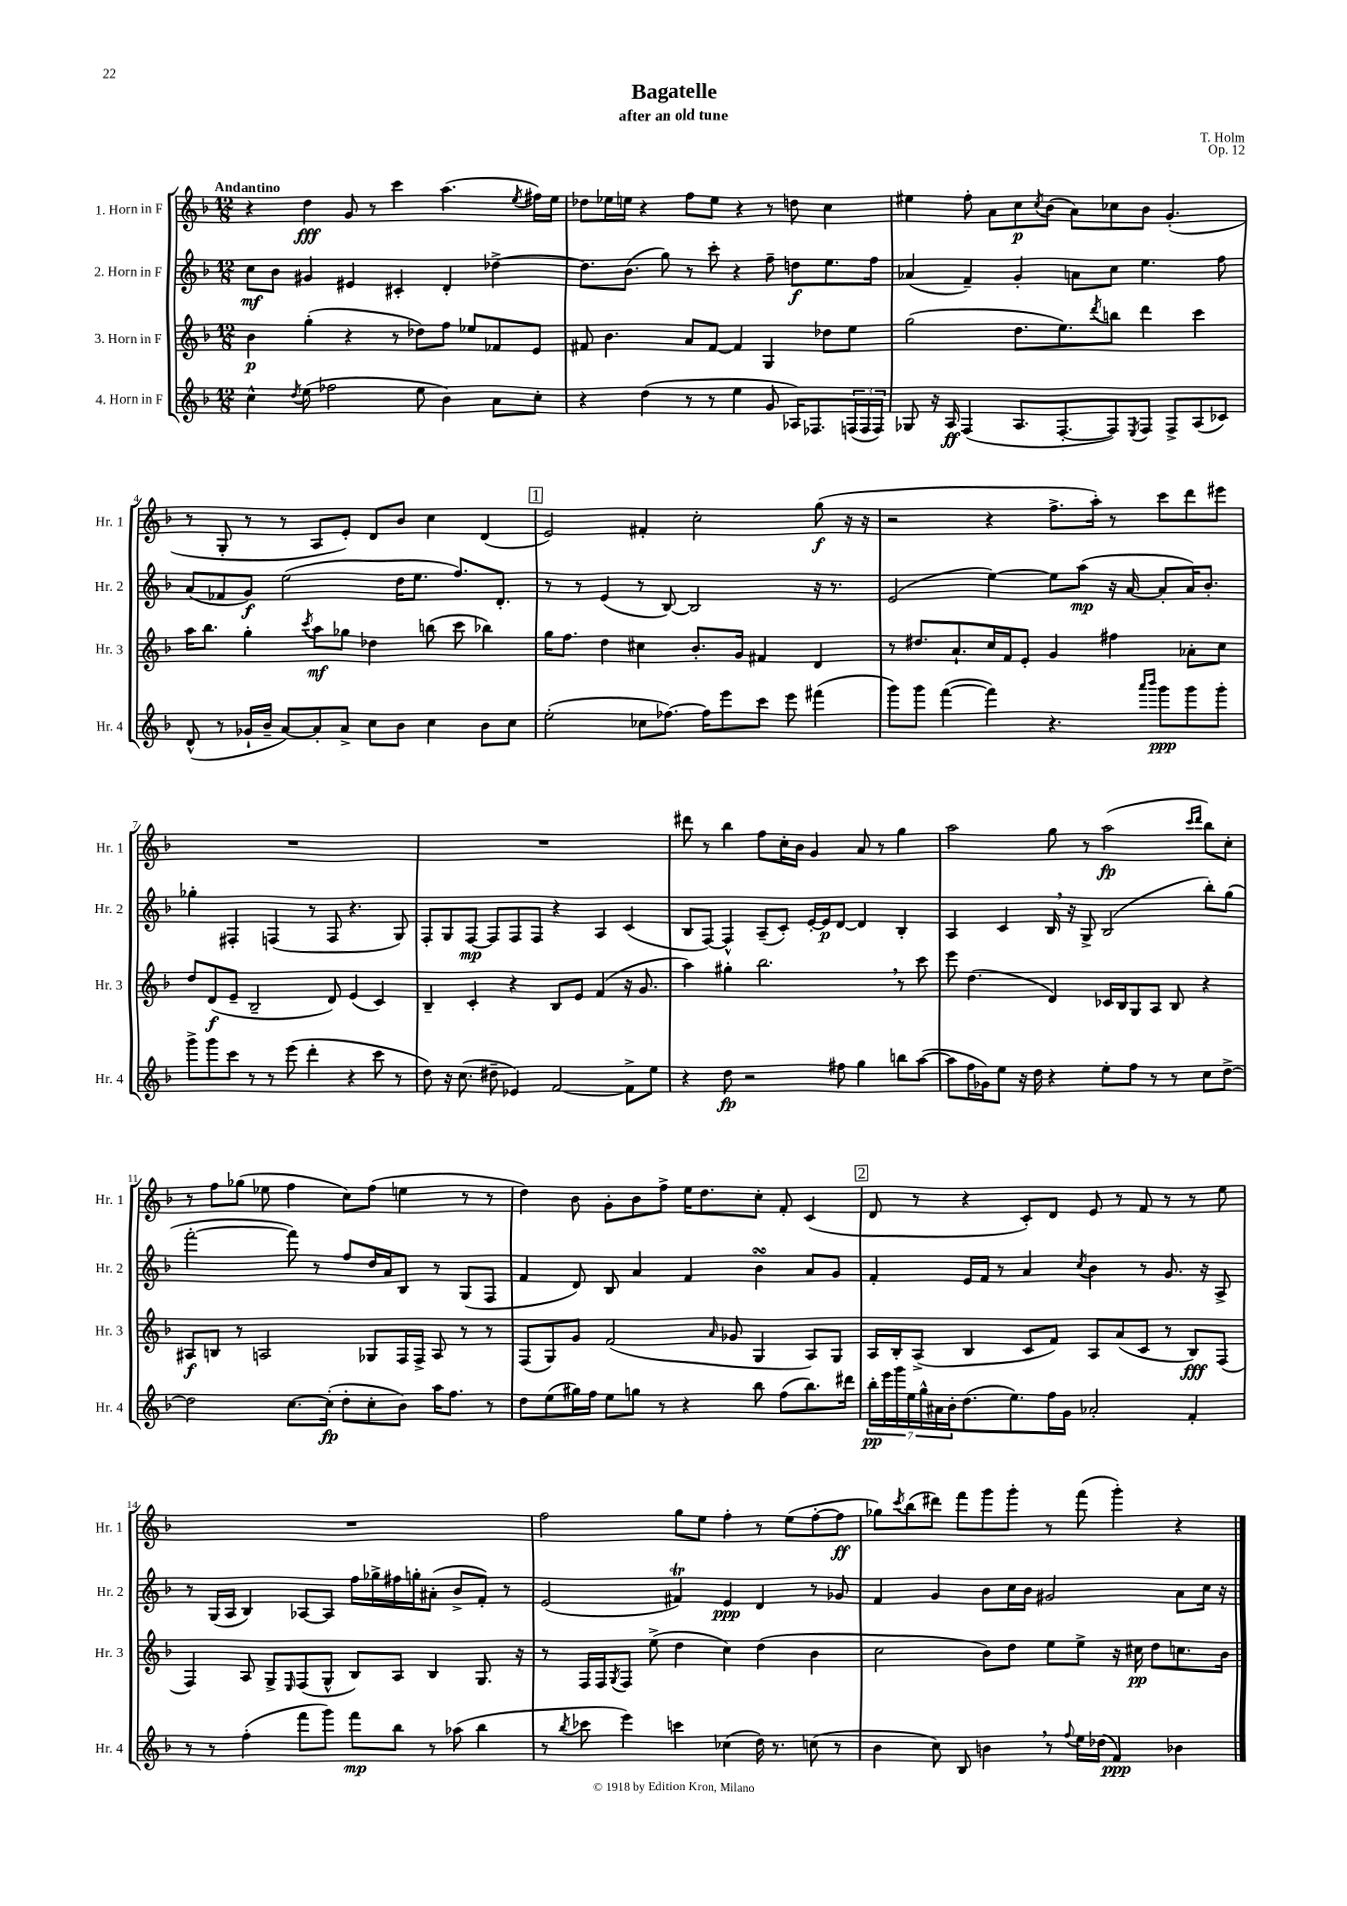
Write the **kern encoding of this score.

**kern	**kern	**kern	**kern
*staff4	*staff3	*staff2	*staff1
*clefG2	*clefG2	*clefG2	*clefG2
*k[b-]	*k[b-]	*k[b-]	*k[b-]
*M12/8	*M12/8	*M12/8	*M12/8
4cc^^\	4b-\	8cc\L	4r
.	.	8b-\J	.
8qdd/	.	.	.
(8ee\	(4gg'\	4g#/	4dd\
2ff-\	.	.	.
.	4r	4e#/	8g/
.	.	.	8r
.	8r	4c#'/	4ccc\
8ee\	8dd-\L)	.	.
4b-\)	8ff\J	4d'/	(4.aa\
.	8ee-/L	.	.
8a\L	8f-/	[4dd-^\	.
.	.	.	8qee/
8cc'\J	8e/J	.	16ff#\LL)
.	.	.	16ee\JJ
=	=	=	=
4r	8f#/	8.dd-\]L	8dd-\L
.	4.b-\	.	16ee-\L
.	.	(8.b-\J	16ee\JJ
(4dd\	.	.	4r
.	.	8gg\)	.
8r	8a/L	8r	8ff\L
8r	[8f#/J	8ccc'\	8ee\J
4ee\	4f#/]	4r	4r
8g/	4G/	8ff~\	8r
16A-/LK)	.	8dd\L	8dd\
8.F-/	.	.	.
.	8dd-\L	8.ee\	4cc\
(24F/L	8ee\J	.	.
24F/	.	.	.
.	.	16ff\Jk	.
24F/JJ)	.	.	.
=	=	=	=
8G-/	(2gg\	(4a-/	4ee#\
16r	.	.	.
16A/	.	.	.
(4F/	.	4f~/)	8ff'\
.	.	.	8a\L
8.A/L	8.dd\L	4g'/	8cc\
.	.	.	8qcc/
.	.	.	(8b-\J
[8.F'/	8.ee\)	.	.
.	.	8a\L	8a\L)
.	8qddd/	.	.
8F/])	8bb\J	8cc\J	8cc-\
8qE/	.	.	.
8F/J	4ddd\	4.ee\	8b-\J
8F^/L	.	.	(4.g'/
(8A/	4ccc\	.	.
8c-/J)	.	8ff\	.
=	=	=	=
(8d^^/	16aa\LK	(8a/L	8r
.	8.bb-\J	.	.
8r	.	8f-/	8G'/
16g-`/LL	4gg'\	8g/J)	8r
16b-~/JJ	.	.	.
[8a/L)	.	(2ee\	8r
.	8qccc/	.	.
8a'/]	8aa\L	.	8A/L
8a^/J	8gg-\J	.	8e'/J)
8cc\L	4dd-\	.	8d/L
8b-\J	.	16dd\LK	8b-/J
.	.	8.ee\J	.
4cc\	(8bb\	.	4cc\
.	8ccc\	8.ff/L)	.
8b-\L	4bb-\)	.	(4d/
.	.	8.d'/J	.
8cc\J	.	.	.
=	=	=	=
(2ee'\	16gg\LK	8r	2e/)
.	8.ff\J	.	.
.	.	8r	.
.	4dd\	(4e/	.
8cc-\L	4cc#\	8r	4f#'/
[8.ff-\J)	.	[8B-/)	.
.	8.b-'/L	2B-/]	2cc'\
16ff-\]LK	.	.	.
8eee\	.	.	.
.	16g/Jk	.	.
8ccc\J	4f#/	.	.
8eee\	.	.	.
(4fff#\	4d/	16r	(8gg\
.	.	8.r	.
.	.	.	16r
.	.	.	16r
=	=	=	=
8ggg\L)	8r	(2e/	2r
8ggg\J	8.dd#/L	.	.
([4fff\	.	.	.
.	8.a`/	.	.
4fff\])	16cc/L	[4ee\)	4r
.	16f/J	.	.
.	8e'/J	.	.
4.r	4g/	8ee\]L	8.ff^\L
.	.	(8aa\J	.
.	.	.	16aa'\Jk)
.	4ff#\	16r	8r
.	.	[16a/	.
16qqaaa/LL	.	.	.
16qqbbb-/JJ	.	.	.
8ggg\L	.	8a'/]L	8ccc\L
8ggg\	8a-'\L	16a/K)	8ddd\
.	.	8.b-'/J	.
8ggg'\J	8cc\J	.	8eee#\J
=	=	=	=
8ggg^\L	8dd/L	4gg-'\	1.r
8ggg\	(8d/	.	.
8ccc\J	8e~/J	4F#'/	.
8r	2B-~/	.	.
8r	.	(4F/	.
(8eee\	.	.	.
4ddd'\	.	8r	.
.	8d/)	8F/	.
4r	(4e/	4.r	.
8ccc\	4c/)	.	.
8r	.	8G/)	.
=	=	=	=
8dd\)	4B-~/	8F'/L	1.r
16r	.	8G/	.
(8.cc\	.	.	.
.	4c'/	[8F/J	.
8dd#~\	.	8F/]L	.
4e-/)	4r	8F/	.
.	.	8F/J	.
[2f/	8B-/L	4r	.
.	8e/J	.	.
.	(4f/	4A/	.
8f^\]L	16r	(4c/	.
.	8.g/	.	.
8ee\J	.	.	.
=	=	=	=
4r	4aa\)	8B-/L	8ddd#\
.	.	[8F/J)	8r
8dd\	4gg#'\	4F^^/]	4bb-\
2r	.	.	.
.	2.bb-\	(8A~/L	8ff\L
.	.	8c'/J)	16cc'\L
.	.	.	16b-\JJ
.	.	[16e'/LL	4g/
.	.	16e/]J	.
8ff#\	.	[8d/J	.
4gg\	.	4d/]	8a/
.	.	.	8r
8bb\L	8r	4B-'/	4gg\
([8aa\J	8ccc\	.	.
=	=	=	=
8aa\]L	8eee\	4A/	2aa\
16ff\L	(4.dd\	.	.
16g-\J)	.	.	.
8ee\J	.	4c/	.
16r	.	.	.
16dd\	.	.	.
4r	4d/)	16B-/	8gg\
.	.	16r	.
.	.	8G^/	8r
8ee'\L	16c-/LL	(2B-/	(2aa\
.	16B-/J	.	.
8ff\J	8G/	.	.
8r	8A/J	.	.
8r	8B-/	.	.
.	.	.	16qqccc/LL
.	.	.	16qqddd/JJ
8cc\L	4r	8bb-'\L)	8bb-\L)
[8dd^\J	.	(8gg\J	8cc'\J
=	=	=	=
2dd\]	8A#/L	[2fff'\	8r
.	8B/J	.	8ff\L
.	8r	.	(8gg-\J
.	2A/	.	8ee-\
[8.cc\L	.	8fff\])	4ff\
.	.	8r	.
(16cc'\]Jk	.	.	.
8dd'\L	.	8ff/L	8cc\L)
8cc'\	8G-/L	16dd/L	(8ff\J
.	.	16a/J	.
8b-\J)	16F/L	8B-/J	4ee\
.	16F^/JJ	.	.
16aa\LK	8A/	8r	.
8.ff\J	.	.	.
.	8r	(8G/L	8r
8r	8r	8F/J	8r
=	=	=	=
8dd\L	(8F/L	4f/	4dd\)
(8ee\	8G/)	.	.
16gg#\L)	8g/J	8d/)	8b-\
16ff\JJ	.	.	.
8ee\L	(2f/	8B-/	8g'\L
8gg\J	.	4a/	8b-\
8r	.	.	8ff^\J
4r	.	4f/	16ee\LK
.	.	.	8.dd\
.	16qqa/	.	.
.	8g-/	.	.
8bb-\	4G/	4b-\	8cc'\J
(8ff\L	.	.	8f'/
8.bb-\)	8A/L)	8a/L	(4c/
.	8G/J	8g/J	.
16ddd#\Jk	.	.	.
=	=	=	=
28bb-'\LL	16A/LL	4f'/	8d/
28eee\	.	.	.
.	16B-'/J	.	.
28ggg\	.	.	.
28ee\	.	.	.
.	(8A^/J	.	8r
28gg^^\	.	.	.
28a#\	.	.	.
28b-'\J	.	.	.
(8.dd\	4B-/	16e/LL	4r
.	.	16f/JJ	.
.	.	8r	.
8.ee\)	.	.	.
.	8c/L	4a/	8c'/L)
16ff\L	8f/J)	.	8d/J
16g\JJ	.	.	.
.	.	8qcc/	.
2a-'/	8A/L	4b-\	8e/
.	(8a/	.	8r
.	8c/J	8r	8f/
.	8r	8.g/	8r
4f'/	8B-/L)	.	8r
.	.	16r	.
.	(8F/J	8A^/	8ee\
=	=	=	=
8r	4F/)	8r	1.r
8r	.	(16G/LL	.
.	.	16A/JJ	.
(4ff'\	8A/	4B-/)	.
.	8G^/L	.	.
.	16qqE/	.	.
8fff\L	(8F/	[8A-/L	.
8ggg\J)	8G^^/J	8A-/]J	.
8fff\L	8B-/L)	16ff\LL	.
.	.	16gg-^\	.
8bb-\J	8A/J	16ff#\	.
.	.	16gg'\J	.
8r	4B-/	(8a#'\J	.
(8aa-\	.	8b-^/L	.
4bb-\	8.G/	8f'/J)	.
.	.	8r	.
.	16r	.	.
=	=	=	=
8r	8r	(2e/	2ff\
8qbb-/	.	.	.
8ccc-\	16F/LL	.	.
.	16F/J	.	.
.	8qG/	.	.
4eee\)	8F/J	.	.
.	(8ee^\	.	.
4ccc\	4dd\	4f#/)	8gg\L
.	.	.	8ee\J
(4cc-\	4cc\)	4e/	4ff'\
16dd\)	(4dd\	4d/	8r
8.r	.	.	.
.	.	.	(8ee\L
(8cc\	4b-\	8r	[8ff'\
8r	.	8g-/	8ff\]J
=	=	=	=
4b-\	2cc\	4f/	8gg-\L)
.	.	.	8qccc/
.	.	.	(8bb-\
8cc\)	.	4g/	8ddd#\J)
8B-/	.	.	8fff\L
4b\	8b-\L)	8b-\L	8ggg\
.	8dd\J	16cc\L	8ggg'\J
.	.	16b-\JJ	.
8r	8ee\L	2g#/	8r
8qqff/	.	.	.
16ee\LL	8ee^\J	.	(8fff\
(16dd-\JJ	.	.	.
4f/)	16r	.	4ggg'\)
.	16cc#\	.	.
.	8dd\L	.	.
4b-\	8.cc\	8a\L	4r
.	.	16cc\Jk	.
.	16b-\Jk	16r	.
==	==	==	==
*-	*-	*-	*-
